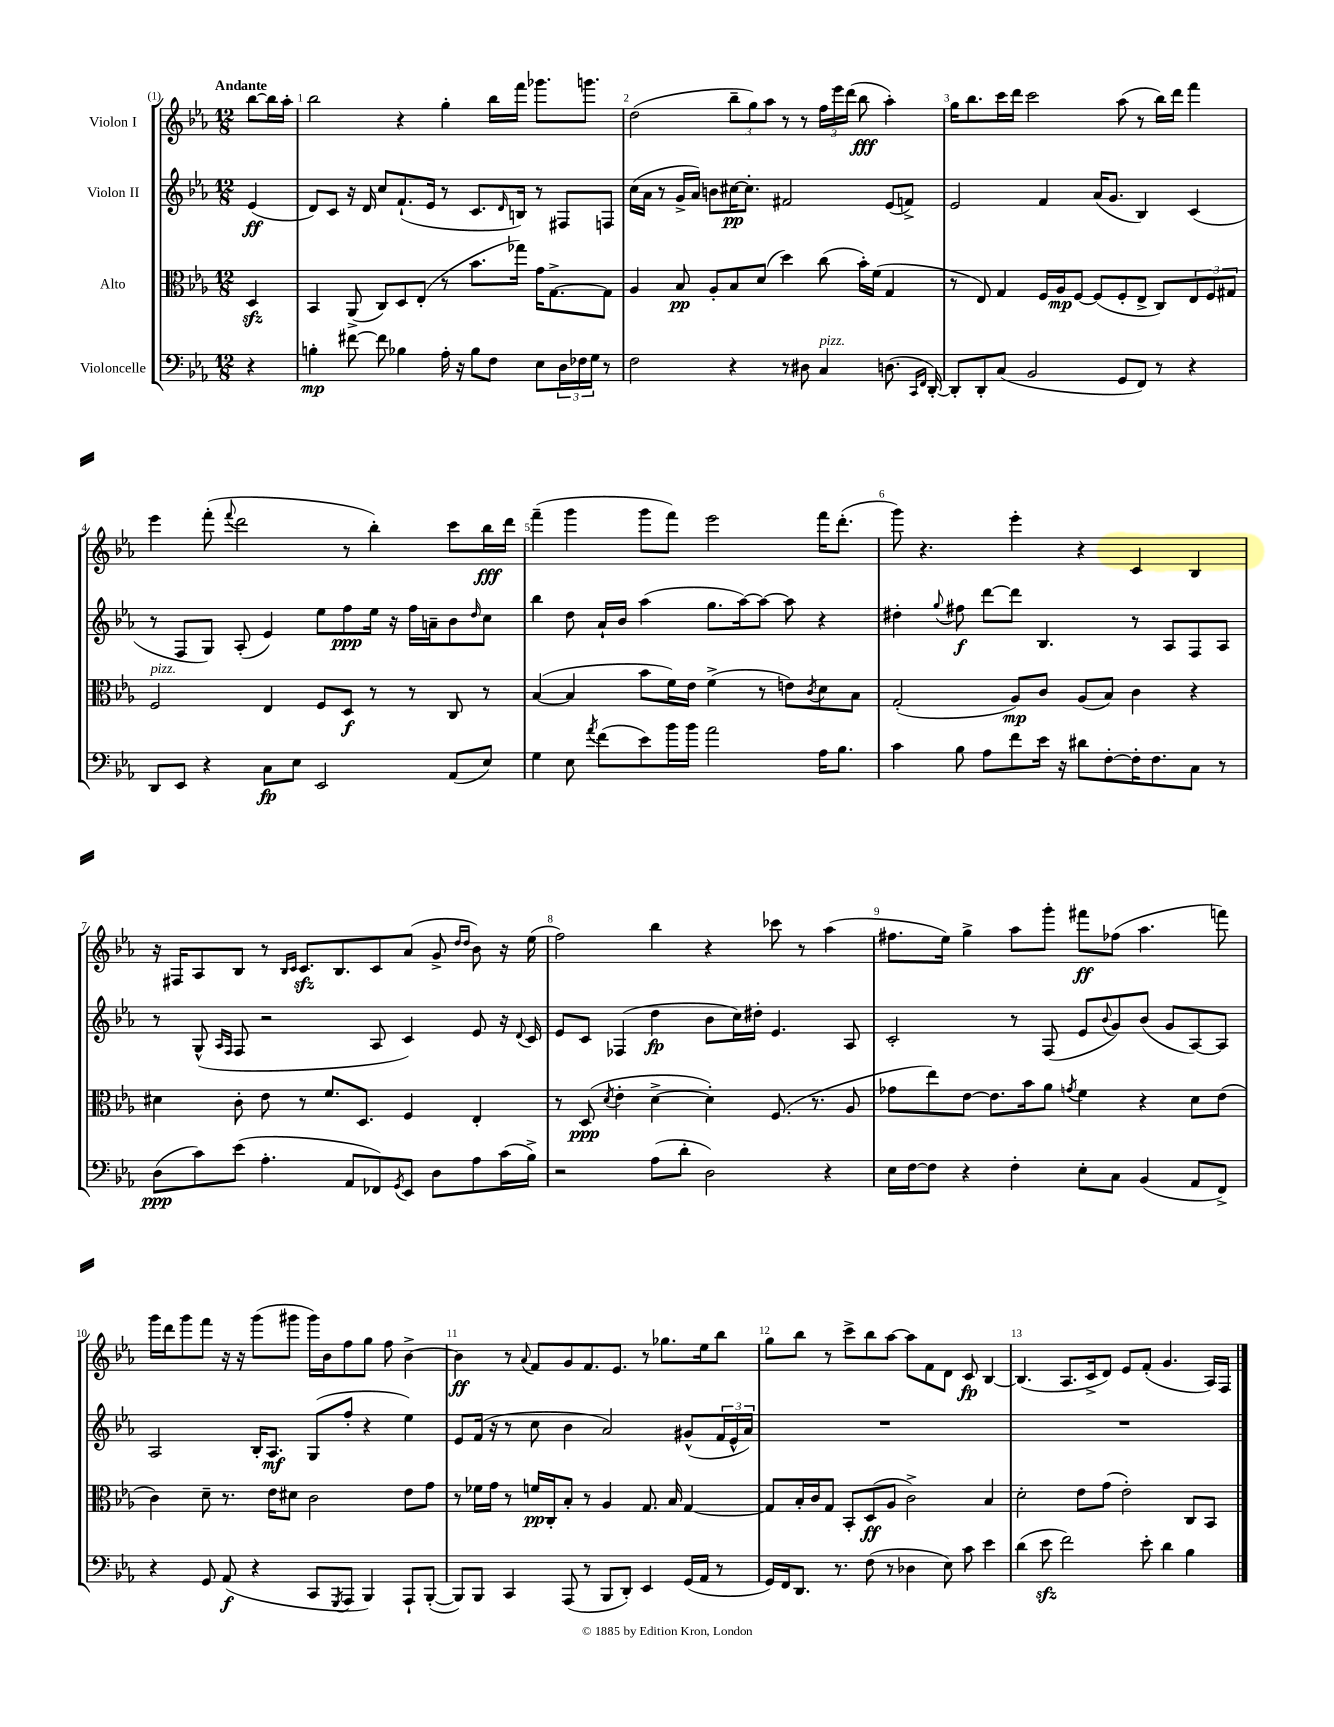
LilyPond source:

<<
\new StaffGroup <<
\new Staff = "s0" \with { instrumentName = "Violon I" } {
    \clef treble \key ees \major \numericTimeSignature \time 12/8 \partial 4 \tempo "Andante"
    bes''8~ bes''16 aes''16-. |
    bes''2 r4 g''4-. bes''16 f'''16 ges'''8. g'''8. |
    d''2( \tuplet 3/2 { bes''8-- g''8) aes''8 } r8 r8 \tuplet 3/2 { f''16 ees'''16 d'''16( } bes''8\fff aes''4-.) |
    g''16 bes''8. c'''16 d'''16 c'''2 aes''8( r8 bes''16) d'''16 f'''4 |
    ees'''4 f'''8-.( \appoggiatura { f'''8 } d'''2 r8 bes''4-.) c'''8 bes''16\fff d'''16 |
    f'''4--( g'''4 g'''8 f'''8) ees'''2 f'''16 d'''8.-.( |
    g'''8) r4. ees'''4-. r4 c'4 bes4 |
    r16 fis16 aes8 bes8 r8 \grace { bes16 c'16 } c'8.\sfz bes8. c'8 aes'8( g'8-> \grace { d''16 d''16 } bes'8) r16 ees''16( |
    f''2) bes''4 r4 ces'''8 r8 aes''4( |
    fis''8. ees''16) g''4-> aes''8 g'''8-. fis'''8\ff fes''8( aes''4. f'''8) |
    g'''16 d'''16 g'''8 f'''8 r16 r16 g'''8( gis'''8 gis'''16) bes'16 f''8 g''8 f''8 bes'4~-> |
    bes'4\ff r8 \appoggiatura { aes'8 } f'8 g'8 f'8. ees'8. r8 ges''8. ees''16 bes''8 |
    g''8 bes''8 r8 c'''8-> bes''8 aes''8~ aes''8 f'8 d'8 c'8\fp bes4~ |
    bes4.( aes8. c'16-> d'8) ees'8 f'8-.( g'4. aes16) f16 \bar "|." |
}
\new Staff = "s1" \with { instrumentName = "Violon II" } {
    \clef treble \key ees \major \numericTimeSignature \time 12/8 \partial 4
    ees'4\ff( |
    d'8) c'8 r16 d'16 c''8 f'8.-!( ees'16 r8 c'8. \grace { d'16 } b16) r8 fis8 f8 |
    c''16( aes'16 r8 g'16-> aes'16) b'8 cis''16~\pp cis''8.-. fis'2 ees'8( f'8->) |
    ees'2 f'4 aes'16( g'8. bes4) c'4( |
    r8 f8 g8) aes8-.( ees'4) ees''8 f''8\ppp ees''16 r16 f''16 a'16-- bes'8 \grace { d''16 } c''8 |
    bes''4 d''8 aes'16-! bes'16 aes''4( g''8. aes''16~) aes''8~ aes''8 r4 |
    dis''4-. \appoggiatura { g''8 } fis''8\f d'''8~ d'''8 bes4. r8 aes8 f8 aes8 |
    r8 g8-^( \grace { aes16 f16 } f8 r2 aes8 c'4) ees'8 r16 \appoggiatura { d'8 } c'16 |
    ees'8 c'8 fes4( d''4\fp bes'8 c''16) dis''16-. ees'4. aes8 |
    c'2-. r8 f8( ees'8 \appoggiatura { bes'8 } g'8) bes'8( g'8 aes8~) aes8 |
    aes2 bes16-. aes8.\mf g8( f''8-. r4 ees''4) |
    ees'8 f'16( r16 r8 c''8 bes'4 aes'2) gis'8-^( \tuplet 3/2 { f'16 ees'16-^ aes'16) } |
    R1. |
    R1. \bar "|." |
}
\new Staff = "s2" \with { instrumentName = "Alto" } {
    \clef alto \key ees \major \numericTimeSignature \time 12/8 \partial 4
    d4\sfz |
    bes,4 aes,8->( c8) d8 ees8-.( r8 bes'8. ges''16) g'16 g8.~-> g8 |
    aes4 bes8\pp aes8-. bes8 d'8( d''4) c''8( bes'16-.) f'16( g4 |
    r8 ees8) g4 f16 aes16\mp f8~ f8( f8-. ees8-> c8) \tuplet 3/2 { ees8 f8 gis8 } |
    f2^\markup { \italic "pizz." } ees4 f8 d8\f r8 r8 c8 r8 |
    bes4~( bes4 bes'8 f'16) ees'16 f'4->( r8 e'8) \acciaccatura { c'8 } d'8 bes8 |
    g2-.( aes8\mp) c'8 aes8( bes8) c'4 r4 |
    dis'4 c'8-. ees'8 r8 f'8. d8. f4 ees4-. |
    r8 d8\ppp( \acciaccatura { d'8 } ees'4-. d'4~-> d'4-.) f8.( r8. aes8 |
    ges'8 ees''8) ees'8~ ees'8. bes'16 aes'8 \acciaccatura { g'8 } f'4 r4 d'8 ees'8( |
    c'4) d'8-- r8. ees'16 dis'8 c'2 ees'8 g'8 |
    r8 fes'16 g'16 r8 f'16\pp c16-. bes8-. r8 aes4 g8. bes16 g4~ |
    g8 bes16-. c'16 g8 bes,8-. d8\ff( aes8 c'2->) bes4 |
    d'2-. ees'8 g'8( ees'2-.) c8 bes,8 \bar "|." |
}
\new Staff = "s3" \with { instrumentName = "Violoncelle" } {
    \clef bass \key ees \major \numericTimeSignature \time 12/8 \partial 4
    r4 |
    b4-.\mp fis'8~ fis'8 bes4 aes16-. r16 bes8 f8 ees8 \tuplet 3/2 { d16 fes16 g16 } r8 |
    f2 r4 r8 dis8 c4^\markup { \italic "pizz." } d8.( \grace { c,16 f,16 } d,16~-.) |
    d,8-. d,8-. c8( bes,2 g,8 f,8) r8 r4 |
    d,8 ees,8 r4 c8\fp ees8 ees,2 aes,8( ees8) |
    g4 ees8 \acciaccatura { aes'8 } f'8( ees'8) bes'16 bes'16 aes'2 aes16 bes8. |
    c'4 bes8 aes8 f'8 ees'16 r16 dis'8 f8~-. f16-. f8. c8 r8 |
    d8\ppp( c'8) ees'8( aes4.-. aes,8 fes,8) \acciaccatura { g,8 } ees,8 d8 aes8 c'16( bes16->) |
    r2 aes8( d'8-. d2) r4 |
    ees16 f16~ f8 r4 f4-. ees8-. c8 bes,4( aes,8 f,8->) |
    r4 g,8 aes,8\f( r4 c,8 \acciaccatura { g,,8 } aes,,8 bes,,4) aes,,8-! bes,,8~-.( |
    bes,,8) bes,,8 c,4 aes,,8( r8 bes,,8 d,8-.) ees,4 g,16( aes,16 r8 |
    g,16) f,16 d,8. r8. f8( r8 des4 ees8) c'8 ees'4 |
    d'4( ees'8\sfz f'2) ees'8-. d'4 bes4 \bar "|." |
}
>>
>>
\layout { \context { \Score \override BarNumber.break-visibility = ##(#f #t #t) barNumberVisibility = #all-bar-numbers-visible } }
